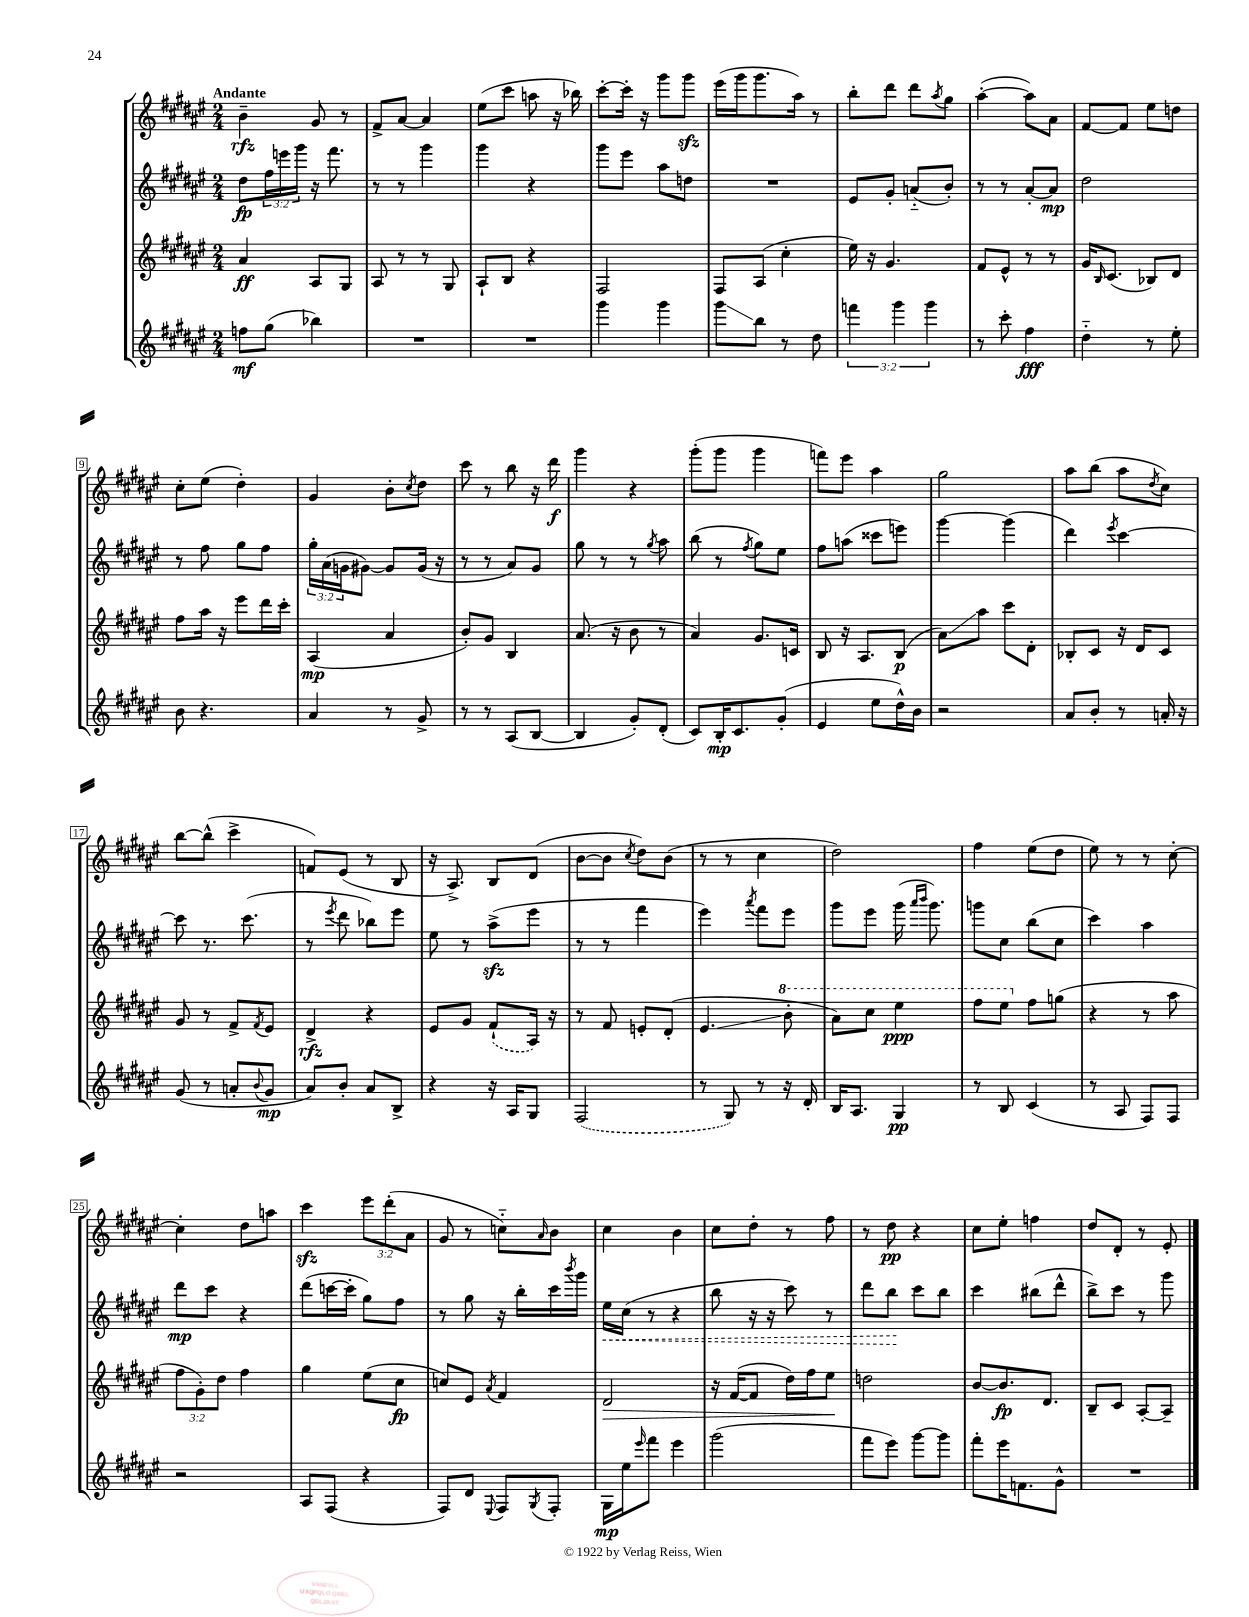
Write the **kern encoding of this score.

**kern	**kern	**kern	**kern
*staff4	*staff3	*staff2	*staff1
*clefG2	*clefG2	*clefG2	*clefG2
*k[f#c#g#d#a#e#]	*k[f#c#g#d#a#e#]	*k[f#c#g#d#a#e#]	*k[f#c#g#d#a#e#]
*M2/4	*M2/4	*M2/4	*M2/4
8ff	4a#	8dd#	4b~
(8gg#	.	24ff#	.
.	.	24eee	.
.	.	24ggg#	.
4bb-)	8A#	16r	8g#
.	.	8.fff#	.
.	8G#	.	8r
=	=	=	=
2r	8A#	8r	8f#^
.	8r	8r	[8a#
.	8r	4ggg#	4a#]
.	8G#	.	.
=	=	=	=
2r	8A#`	4ggg#	(8ee#
.	8B	.	8ccc#
.	4r	4r	8aa
.	.	.	16r
.	.	.	16bb-)
=	=	=	=
4ggg#	2F#	8ggg#	[8ccc#'
.	.	8eee#	16ccc#']
.	.	.	16r
4ggg#	.	8aa#	8ggg#
.	.	8dd	8ggg#
=	=	=	=
8ggg#	8F#	2r	(16eee#
.	.	.	16ggg#
8bb	(8A#	.	8.ggg#
8r	4cc#'	.	.
.	.	.	16aa#)
8dd#	.	.	8r
=	=	=	=
6fff	16ee#)	8e#	8bb'
.	16r	.	.
.	4.g#	8g#'	8ddd#
6ggg#	.	.	.
.	.	(8a'~	8ddd#
6ggg#	.	.	.
.	.	.	8qaa#
.	.	8b')	8gg#
=	=	=	=
8r	8f#	8r	([4aa#'
8ccc#'	8e#^^	8r	.
4ff#	8r	[8a#'	8aa#])
.	8r	8a#]	8a#
=	=	=	=
4dd#'~	16g#	2dd#	[8f#
.	16qqB	.	.
.	(8.c#	.	.
.	.	.	8f#]
8r	8B-)	.	8ee#
8ee#'	8d#	.	8dd
=	=	=	=
8b	8ff#	8r	8cc#'
4.r	16aa#	8ff#	(8ee#
.	16r	.	.
.	8eee#	8gg#	4dd#')
.	16ddd#	8ff#	.
.	16ccc#'	.	.
=	=	=	=
4a#	(4A#	24gg#'	4g#
.	.	(24a#	.
.	.	24g	.
.	.	[8g#)	.
8r	4a#	8g#]	8b'
.	.	.	8qcc#
8g#^	.	(16g#	8dd#
.	.	16r	.
=	=	=	=
8r	8b')	8r	8ccc#
8r	8g#	8r	8r
(8A#	4B	8a#)	8bb
[8B	.	8g#	16r
.	.	.	16ddd#
=	=	=	=
4B]	(8.a#	8gg#	4ggg#
.	.	8r	.
.	16r	.	.
8g#')	8b	8r	4r
.	.	8qgg#	.
(8d#'	8r	8aa#	.
=	=	=	=
8c#)	4a#)	(8bb	(8ggg#'
16B'	.	8r	8ggg#
8.c#	.	.	.
.	.	8qff#	.
.	8.g#	8gg#)	4ggg#
(8g#'	.	8ee#	.
.	16c	.	.
=	=	=	=
4e#	8B	8ff#	8fff)
.	16r	(8aa	8eee#
.	8.A#	.	.
8ee#	.	8ccc##	4aa#
16dd#^^)	(8B	8eee)	.
16b	.	.	.
=	=	=	=
2r	8a#)	[4ggg#	2gg#
.	8aa#	.	.
.	8ccc#	(4ggg#]	.
.	8d#'	.	.
=	=	=	=
8a#	8B-'	4ddd#)	8aa#
8b'	8c#	.	(8bb
.	.	8qeee#	.
8r	16r	[4ccc#	8aa#
.	16d#	.	.
.	.	.	8qdd#
16a'	8c#	.	8cc#)
16r	.	.	.
=	=	=	=
(8g#	8g#	8ccc#]	[8bb
8r	8r	8.r	(8bb^^]
8a'	8f#^	.	4ccc#^
.	.	(8.ccc#	.
8qqb	8qf#	.	.
8g#	8e#	.	.
=	=	=	=
8a#)	4d#^	8r	8f)
.	.	8qeee#	.
8b'	.	8ddd#	(8e#
8a#	4r	8bb-)	8r
8B^	.	8eee#	8B
=	=	=	=
4r	8e#	8ee#	16r
.	.	.	8.A#^)
.	8g#	8r	.
16r	(8f#`	(8aa#^	8B
16A#	.	.	.
8G#	16A#)	8eee#	(8d#
.	16r	.	.
=	=	=	=
(2F#	8r	8r	[8b
.	8f#	8r	8b]
.	.	.	8qcc#
.	8e'	4fff#	8dd#)
.	(8d#'	.	(8b
=	=	=	=
8r	4.e#	4eee#)	8r
8G#)	.	.	8r
.	.	8qaaa#	.
8r	.	8fff#	4cc#
16r	8bb'	8eee#	.
16d#'	.	.	.
=	=	=	=
16B	8aa#)	8ggg#	2dd#)
8.A#	.	.	.
.	8ccc#	8eee#	.
4G#	4eee#	(16ggg#	.
.	.	16qqaaa#	.
.	.	16qqbbb	.
.	.	8.ggg#)	.
=	=	=	=
8r	8fff#	8ggg	4ff#
8B	8eee#	8cc#	.
(4c#	8ff#	(8bb	(8ee#
.	(8gg	8cc#	8dd#
=	=	=	=
8r	4r	4ccc#)	8ee#)
8A#	.	.	8r
8F#)	8r	4aa#	8r
8F#	8aa#	.	[8cc#'
=	=	=	=
2r	12ff#	8ddd#	4cc#']
.	12g#')	.	.
.	.	8ccc#	.
.	12dd#	.	.
.	4ff#	4r	8dd#
.	.	.	8aa
=	=	=	=
8A#	4gg#	(8ddd#	4ccc#
(8F#	.	[16ccc	.
.	.	16ccc']	.
4r	(8ee#	8gg#)	12eee#
.	.	.	(12ddd#'
.	8cc#	8ff#	.
.	.	.	12a#
=	=	=	=
8F#)	8cc)	8r	8g#
8d#	8e#	8gg#	8r
8qqE#	8qa#	.	.
8F#	4f#	16r	8cc'~)
.	.	16bb'	.
8qG#	.	.	16qqa#
8F#'	.	16ccc#	8b
.	.	8qbbb	.
.	.	16ggg#	.
=	=	=	=
16G#	2d#	16ee#	4cc#
16ee#	.	(16cc#	.
16qqeee#	.	.	.
8fff#	.	8r	.
4eee#	.	4r	4b
=	=	=	=
(2ggg#	16r	8bb	8cc#
.	([16f#	.	.
.	8f#]	16r	8dd#'
.	.	16r	.
.	16dd#)	8ccc#)	8r
.	16ff#	.	.
.	8ee#	8r	8ff#
=	=	=	=
8fff#	2dd	8ddd#	8r
8eee#)	.	8bb	8dd#
[8ggg#	.	8ccc#	4r
8ggg#]	.	8bb	.
=	=	=	=
8fff#'	[8b	4ccc#	8cc#
16eee#	8.b]	.	8ee#'
8.f	.	.	.
.	.	(8bb#	4ff
.	8.d#	.	.
8g#^^	.	8ddd#^^	.
=	=	=	=
2r	8B~	8bb^)	8dd#
.	8c#	8ccc#	8d#'
.	[8A#'	8r	8r
.	8A#~]	8ggg#	8e#'
==	==	==	==
*-	*-	*-	*-
